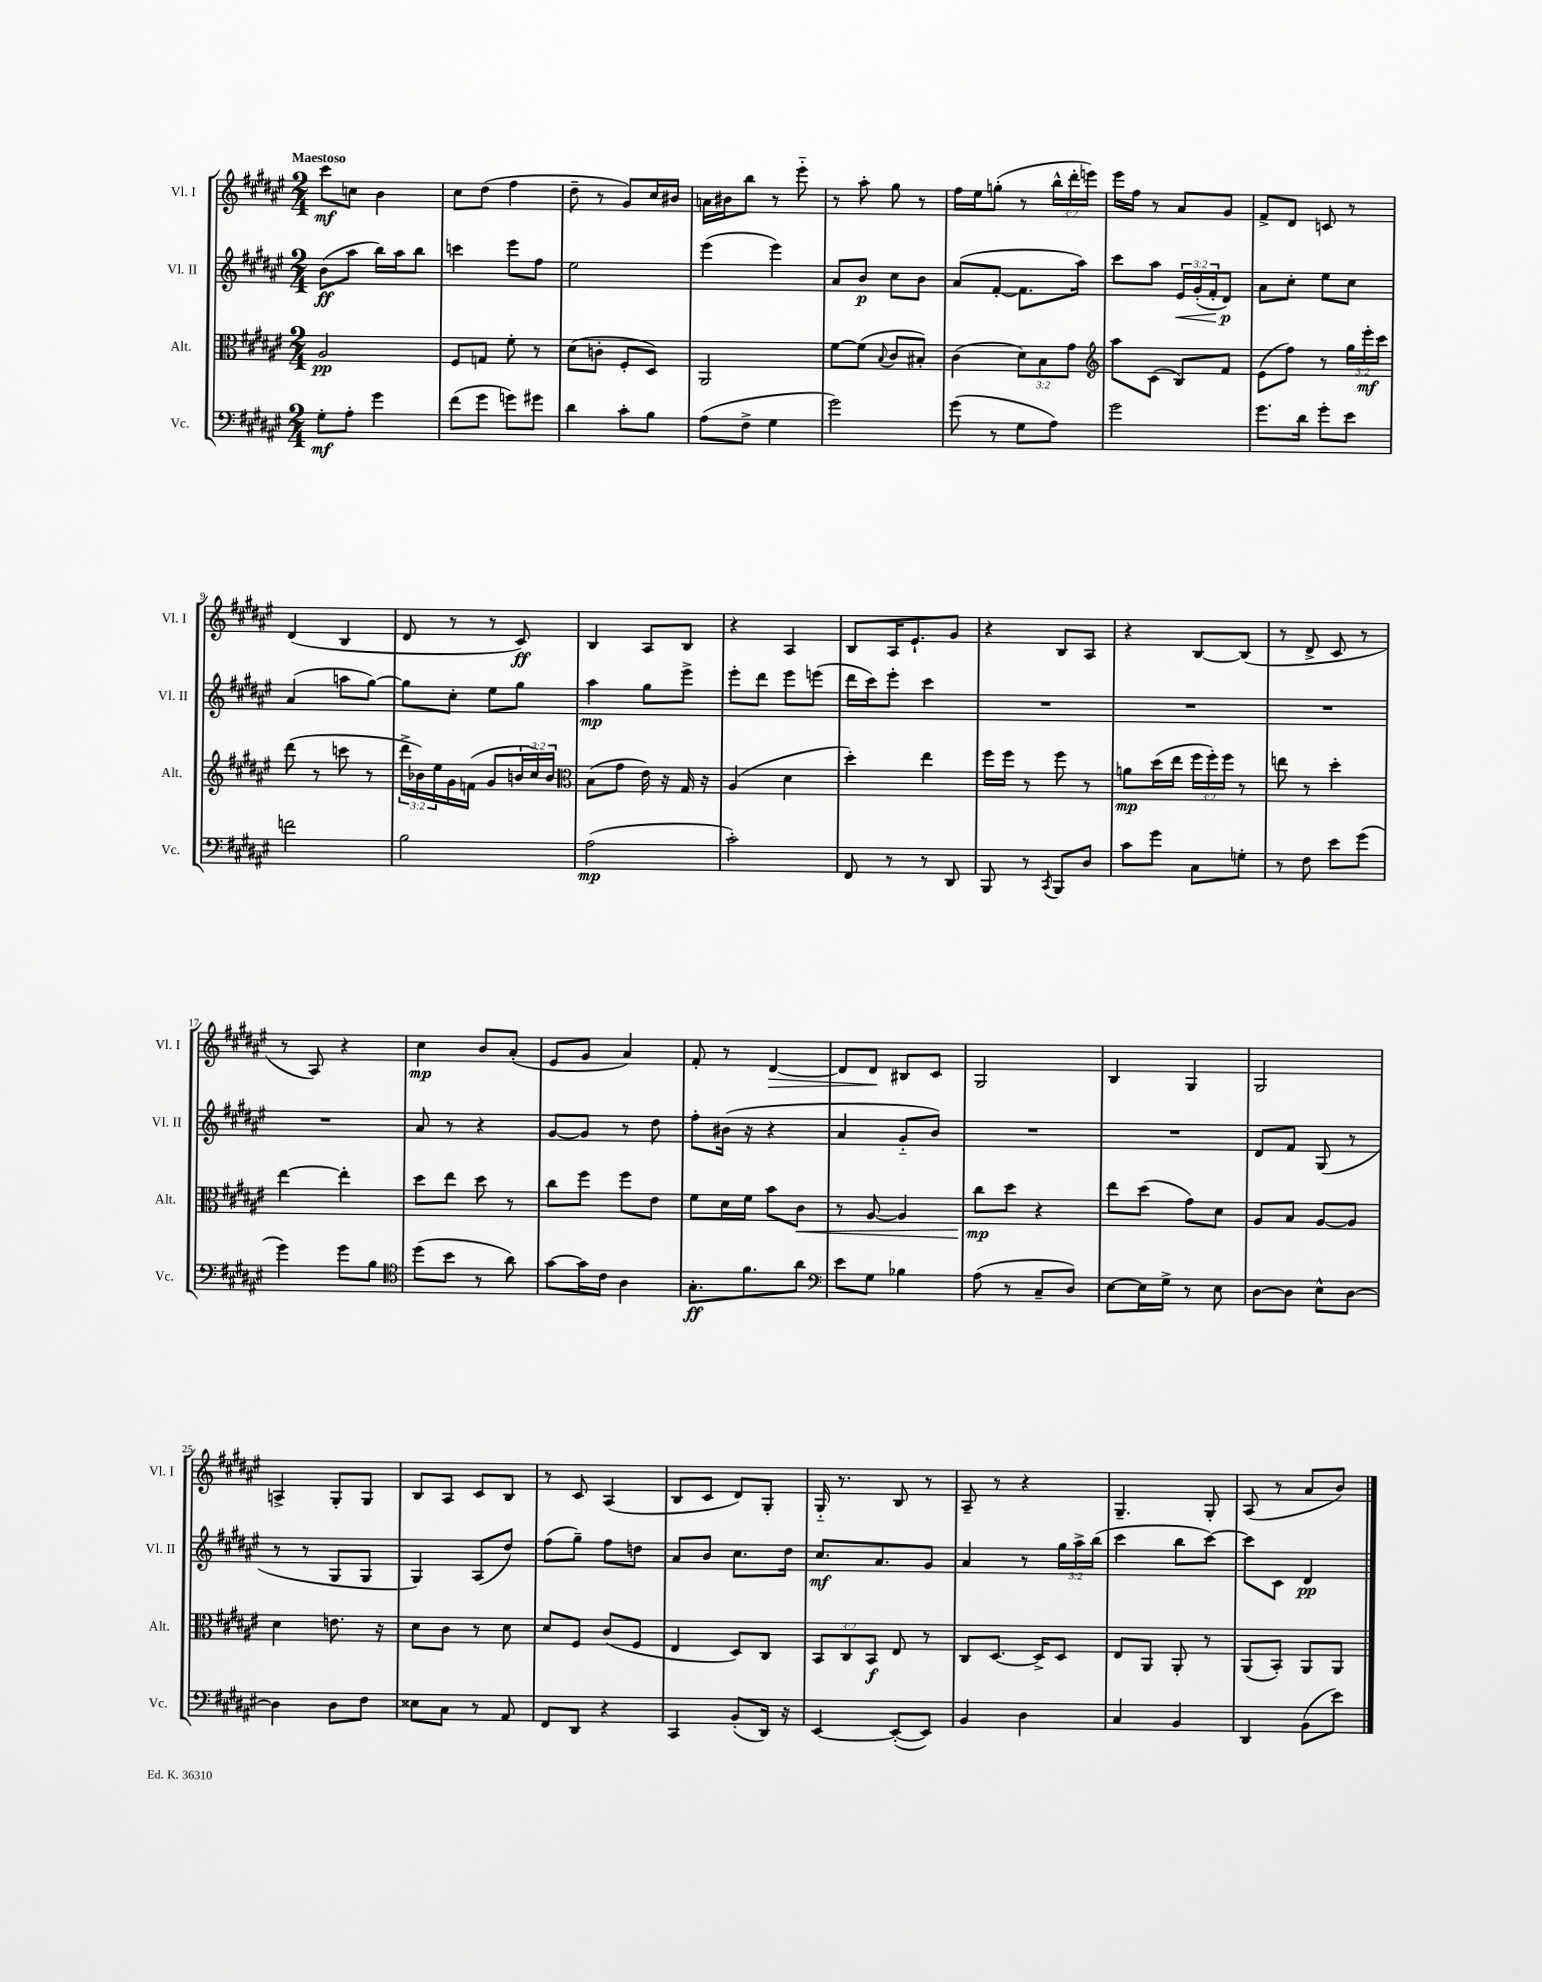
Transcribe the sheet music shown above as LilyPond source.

<<
\new StaffGroup <<
\new Staff = "s0" \with { instrumentName = "Vl. I" shortInstrumentName = "Vl. I" } {
    \clef treble \key fis \major \numericTimeSignature \time 2/4 \override Staff.TupletNumber.text = #tuplet-number::calc-fraction-text \tempo "Maestoso"
    cis'''8\mf c''8 b'4 |
    cis''8 dis''8( fis''4 |
    dis''8-- r8 gis'8) cis''16 bis'16 |
    a'16 bis'16 b''8 r8 eis'''8-_ |
    r8 ais''8-. gis''8 r8 |
    fis''16 eis''16 g''8-.( r8 \tuplet 3/2 { b''16-^ dis'''16-. e'''16) } |
    eis'''16 fis''16 r8 ais'8 gis'8 |
    fis'8-> dis'8 c'8 r8 |
    dis'4( b4 |
    dis'8 r8 r8 cis'8\ff) |
    b4 ais8 b8 |
    r4 ais4 |
    b8 ais16 eis'8.-! gis'8 |
    r4 b8 ais8 |
    r4 b8~ b8( |
    r8 dis'8-> cis'8 r8 |
    r8 ais8) r4 |
    cis''4\mp b'8 ais'8-.( |
    eis'8 gis'8 ais'4) |
    fis'8-. r8 dis'4~\> |
    dis'8 dis'8\! bis8 cis'8 |
    gis2 |
    b4 gis4 |
    gis2 |
    a4-> gis8-. gis8 |
    b8 ais8 cis'8 b8 |
    r8 cis'8 ais4( |
    b8 cis'8 dis'8) gis8-. |
    gis16-_ r8. b8 r8 |
    ais8-- r8 r4 |
    gis4.-- gis8-. |
    ais8( r8 ais'8 b'8) \bar "|." |
}
\new Staff = "s1" \with { instrumentName = "Vl. II" shortInstrumentName = "Vl. II" } {
    \clef treble \key fis \major \numericTimeSignature \time 2/4 \override Staff.TupletNumber.text = #tuplet-number::calc-fraction-text
    b'8\ff( ais''8 b''16) ais''16 b''8 |
    c'''4 eis'''8 fis''8 |
    eis''2 |
    eis'''4( eis'''4) |
    ais'8 b'8\p cis''8 b'8 |
    ais'8( fis'8~-. fis'8. ais''16) |
    cis'''8 ais''8 \tuplet 3/2 { eis'16\< gis'16-.( fis'16-. } dis'8\p\!) |
    ais'8 cis''8-. eis''8 cis''8 |
    ais'4( a''8 gis''8~) |
    gis''8 cis''8-. eis''8 gis''8 |
    ais''4\mp gis''8 eis'''8-> |
    eis'''8-. dis'''8 eis'''8 e'''8( |
    dis'''16 cis'''16) eis'''8-. cis'''4 |
    R2 |
    R2 |
    R2 |
    R2 |
    ais'8 r8 r4 |
    gis'8~ gis'8 r8 dis''8 |
    fis''8-. bis'16( r16 r4 |
    ais'4 gis'8-_ b'8) |
    R2 |
    R2 |
    dis'8 fis'8 gis8( r8 |
    r8 r8 gis8 gis8 |
    gis4) ais8( dis''8) |
    fis''8( gis''8--) fis''8 d''8 |
    ais'8 b'8 cis''8. dis''16 |
    cis''8.\mf ais'8. gis'8 |
    ais'4 r8 \tuplet 3/2 { gis''16 ais''16-> b''16( } |
    cis'''4 b''8 cis'''8~) |
    cis'''8 cis'8 dis'4\pp \bar "|." |
}
\new Staff = "s2" \with { instrumentName = "Alt." shortInstrumentName = "Alt." } {
    \clef alto \key fis \major \numericTimeSignature \time 2/4 \override Staff.TupletNumber.text = #tuplet-number::calc-fraction-text
    ais2\pp |
    fis8 g8 fis'8-. r8 |
    dis'8( c'8-. fis8-. dis8) |
    ais,2 |
    fis'8~ fis'8( \appoggiatura { b8 } cis'8 bis8-.) |
    cis'4( \tuplet 3/2 { dis'8) b8 gis'8 } |
    \clef treble ais''8 cis'8( b8) fis'8 |
    eis'8( fis''8) r8 \tuplet 3/2 { gis''16 eis'''16-.\mf cis'''16 } |
    dis'''8( r8 c'''8 r8 |
    \tuplet 3/2 { dis'''16-> bes'16) eis''16 } gis'16 f'16( gis'8 \tuplet 3/2 { b'16 cis''16) b'16 } |
    \clef alto b8( gis'8 eis'16) r16 gis16 r16 |
    ais4( dis'4 |
    dis''4-.) eis''4 |
    fis''16 fis''16 r8 fis''8 r8 |
    a'8\mp dis''16( eis''16 \tuplet 3/2 { fis''16 fis''16-.) fis''16 } r8 |
    e''8 r8 dis''4-. |
    eis''4~ eis''4-. |
    dis''8 eis''8 dis''8 r8 |
    cis''8 fis''8 fis''8 eis'8 |
    fis'8 dis'16 fis'16 b'8 cis'8\< |
    r8 ais8~ ais4 |
    cis''8\mp\! dis''8 r4 |
    eis''8 dis''8( gis'8) dis'8 |
    ais8 b8 ais8~ ais8 |
    dis'4 e'8. r16 |
    dis'8 cis'8 r8 dis'8 |
    dis'8 fis8 cis'8( fis8 |
    eis4 dis8) cis8 |
    \tuplet 3/2 { b,8 cis8 b,8\f } eis8 r8 |
    cis8 dis8.~ dis16-> dis8 |
    eis8 ais,8 ais,8-. r8 |
    ais,8( b,8-.) ais,8 ais,8 \bar "|." |
}
\new Staff = "s3" \with { instrumentName = "Vc." shortInstrumentName = "Vc." } {
    \clef bass \key fis \major \numericTimeSignature \time 2/4
    gis8-.\mf ais8-. gis'4 |
    fis'8( gis'8 g'8) gis'8 |
    dis'4 cis'8-. b8 |
    ais8( fis8-> gis4 |
    gis'2) |
    gis'8( r8 gis8 ais8) |
    gis'2 |
    gis'8. dis'16 gis'8-. eis'8 |
    f'2 |
    b2 |
    ais2\mp( |
    cis'2-.) |
    fis,8 r8 r8 dis,8 |
    b,,8 r8 \acciaccatura { cis,8 } b,,8 dis8 |
    cis'8 gis'8 cis8 g8-. |
    r8 fis8 eis'8 gis'8( |
    gis'4) gis'8 b8 |
    \clef tenor dis''8( b'8 r8 ais'8) |
    gis'8~ gis'16 cis'16 ais4 |
    gis8.-.\ff fis'8. ais'8 |
    \clef bass eis'8 gis8 bes4 |
    ais8( r8 cis8-- dis8) |
    eis8~ eis16 gis16-> r8 eis8 |
    dis8~ dis8 eis8-^ dis8~ |
    dis4 dis8 fis8 |
    eisis8 cis8 r8 ais,8 |
    fis,8 dis,8 r4 |
    cis,4 b,8-.( dis,16) r16 |
    eis,4~ eis,8~-.( eis,8) |
    b,4 dis4 |
    cis4 b,4 |
    dis,4 b,8( eis'8) \bar "|." |
}
>>
>>
